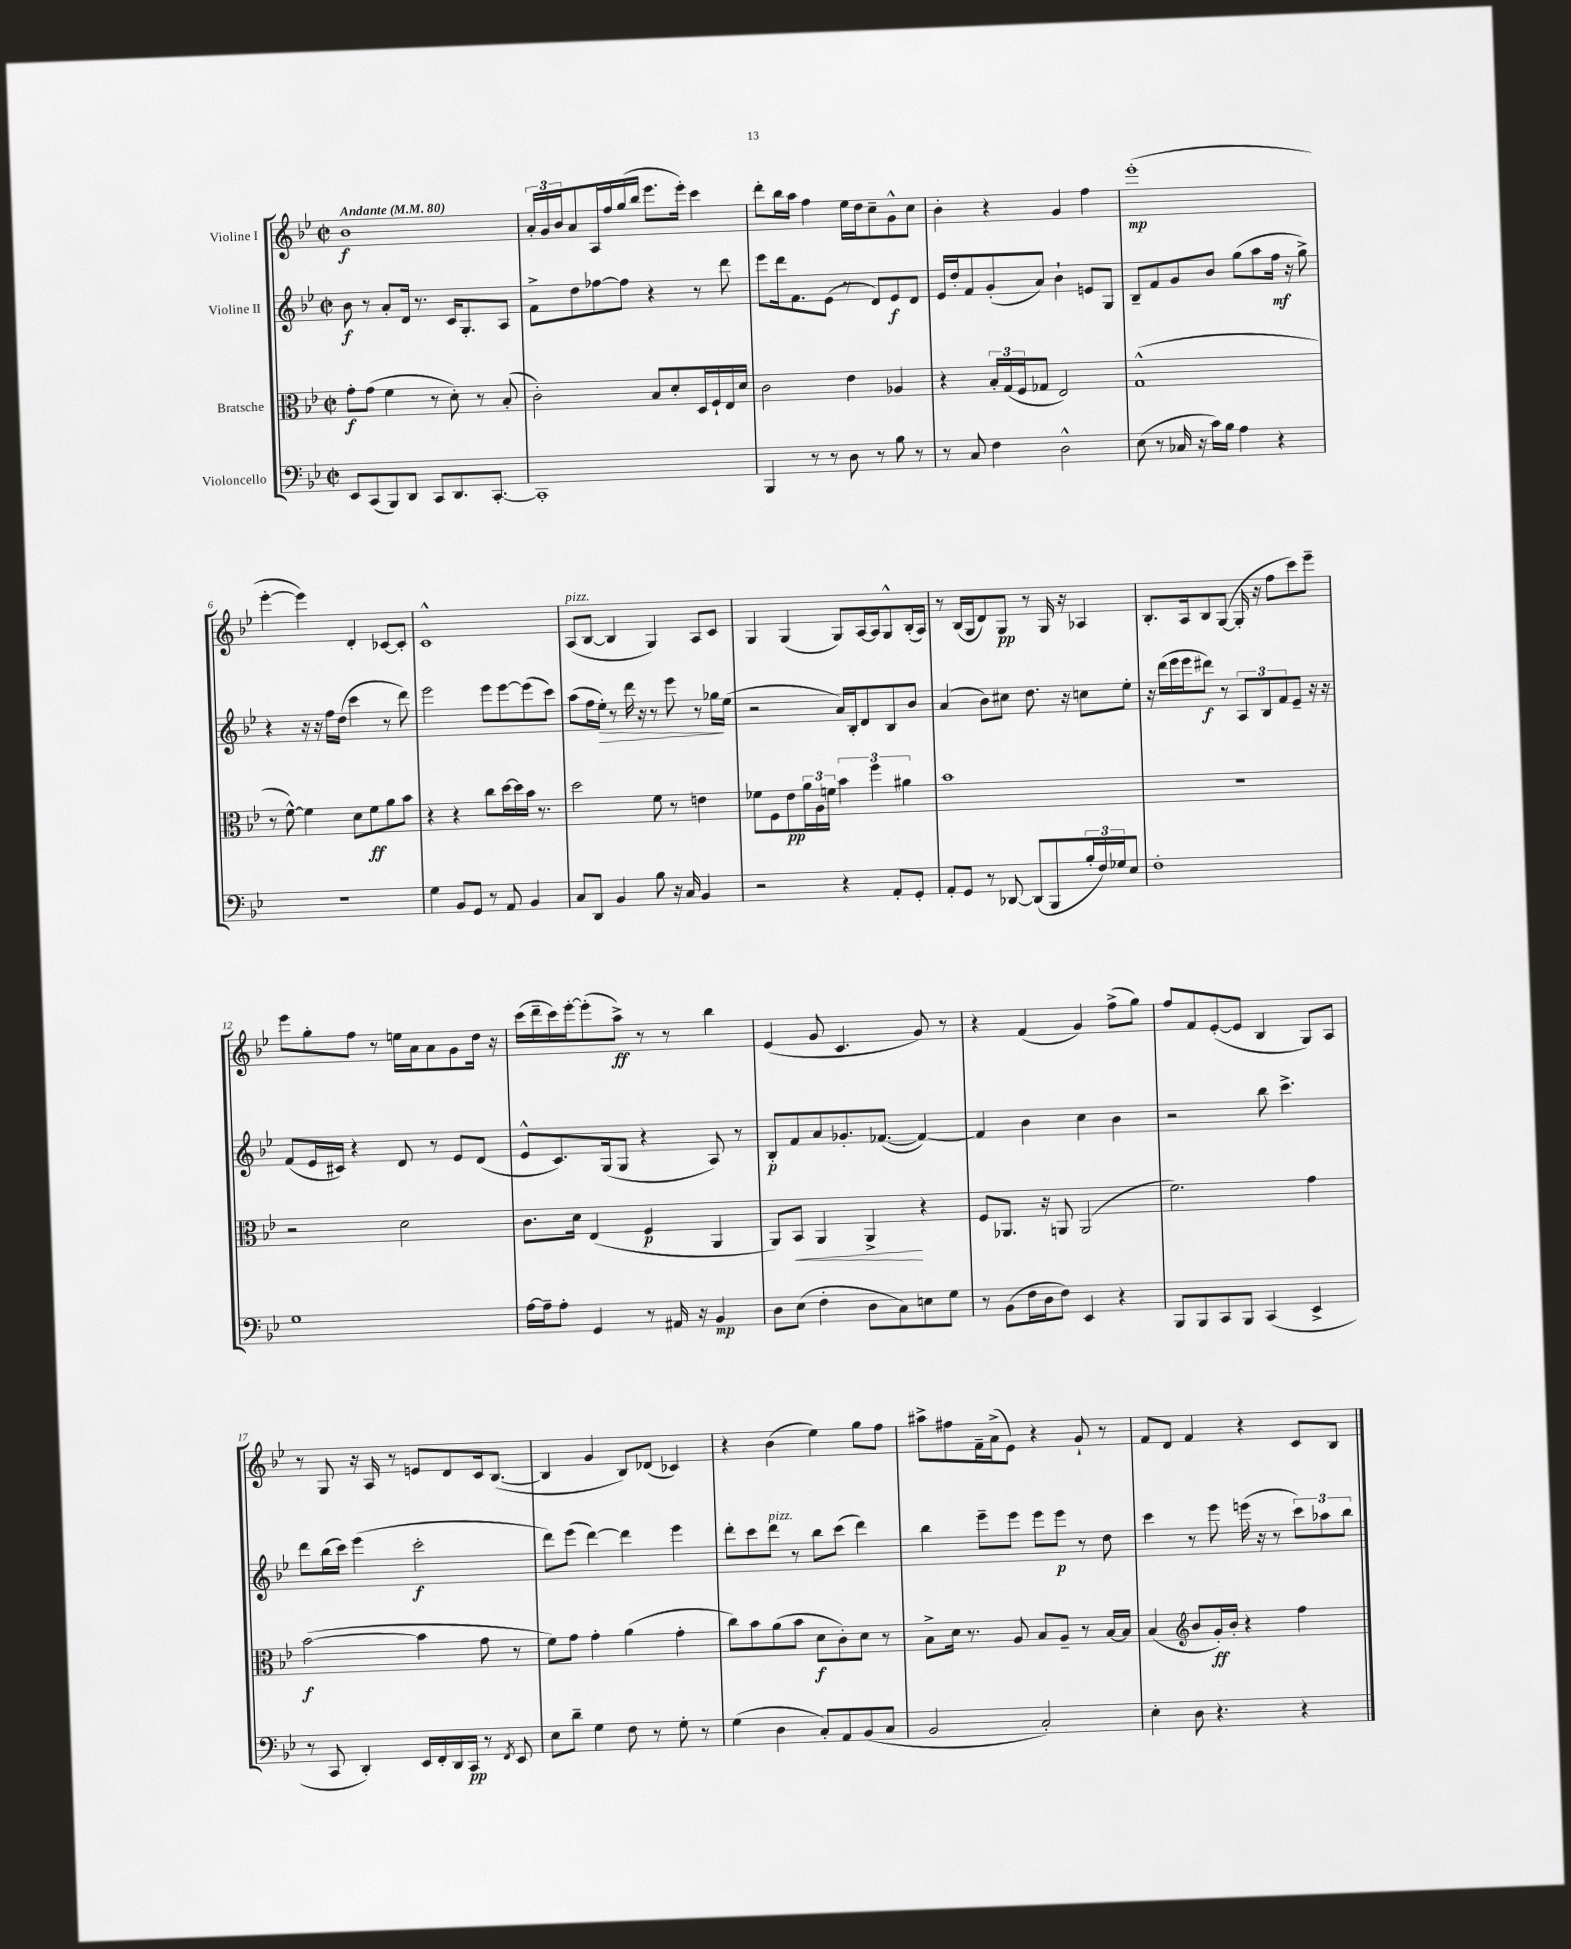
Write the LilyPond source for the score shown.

<<
\new StaffGroup <<
\new Staff = "s0" \with { instrumentName = "Violine I" } {
    \clef treble \key bes \major \defaultTimeSignature \time 2/2 \tempo "Andante" 4 = 80
    bes'1\f |
    \tuplet 3/2 { a'16-. g'16 bes'16 } a'8 a16 f''16 g''16( bes''16 ees'''8. ees'''16-.) c'''4 |
    d'''8-. bes''16 a''16 f''4 ees''16 d''16 c''8-- g'8-^ c''8 |
    bes'4-. r4 g'4 f''4 |
    ees'''1-.\mp( |
    ees'''4~-. ees'''4) d'4-. ces'8~ ces'8-. |
    c'1-^ |
    a8^\markup { \italic "pizz." }( bes8~ bes4 g4) a8 c'8 |
    g4 g4( g8) a16~ a16 g8-^ bes16-.( a16) |
    r8 bes16( g16 d'8) g8\pp r8 g16 r16 aes4 |
    bes8.-. a16 bes8 g8~( g16-. r16 f''8 c'''8) ees'''8-- |
    ees'''8 g''8-. f''8 r8 e''16 a'16 a'8 g'8 d''16 r16 |
    c'''16( d'''16-- c'''16) ees'''16~-. ees'''8-.( a''8->\ff) r8 r8 bes''4 |
    ees'4( g'8 c'4. g'8) r8 |
    r4 f'4( g'4) f''8->( g''8) |
    f''8 f'8 ees'8~-.( ees'8 bes4 g8) a8 |
    r8 g8 r16 a16 r8 e'8 d'8 c'16 bes8.~( |
    bes4 g'4 bes8) des'8( ces'4) |
    r4 bes'4( ees''4) g''8 f''8 |
    ais''8-> fis''8 f'16-- a'16->( ees'8) r4 g'8-! r8 |
    f'8 d'8 f'4 r4 c'8 bes8 \bar "|." |
}
\new Staff = "s1" \with { instrumentName = "Violine II" } {
    \clef treble \key bes \major \defaultTimeSignature \time 2/2
    bes'8\f r8 a'8-. d'16 r8. c'16 g8.-. a8 |
    f'8-> d''8 fes''8~ fes''8 r4 r8 d'''8 |
    ees'''8 d'''16 f'8. ees'8( r8 d'8) ees'8\f d'8 |
    ees'16 d''16-. f'8 g'8-.( a'8) bes'4-! e'8 g8 |
    bes8-- f'8 g'8 bes'8 g''8( a''8 f''16\mf r16 g''8->) |
    r4 r16 r16 f''16 d''16( c'''4 r8 d'''8) |
    ees'''2 ees'''8 ees'''8~ ees'''8( c'''8) |
    a''8( f''16 ees''16-.\>) r8 d'''16 r16 r8 ees'''8 r8 ges''16\! ees''16( |
    r2 a'16) bes16-. d'8 bes8 bes'8 |
    a'4( bes'8) cis''8 d''8. r16 c''8 ees''8-. |
    r16 d'''16( ees'''16 ees'''16 dis'''8\f) r8 \tuplet 3/2 { a8 bes8 f'8 } ees'8-- r16 r16 |
    f'8( ees'16 cis'16) r4 d'8 r8 ees'8 d'8( |
    ees'8-^ c'8.) g16( g8 r4 a8) r8 |
    bes8-.\p f'8 a'8 ges'8.-. fes'8.~( fes'4~) |
    fes'4 bes'4 c''4 bes'4 |
    r2 bes''8 c'''4.-> |
    d'''8 bes''16( c'''16) ees'''4( c'''2-.\f |
    d'''8) ees'''8( d'''4~) d'''4 ees'''4 |
    d'''8-. c'''8 d'''8^\markup { \italic "pizz." } r8 bes''8 c'''8( d'''4) |
    bes''4 ees'''8-- ees'''8 ees'''8 ees'''8\p r8 d''8 |
    c'''4 r8 ees'''8 e'''16( r16 r8 \tuplet 3/2 { c'''8) aes''8 bes''8 } \bar "|." |
}
\new Staff = "s2" \with { instrumentName = "Bratsche" } {
    \clef alto \key bes \major \defaultTimeSignature \time 2/2
    g'8-.\f g'8( f'4 r8 d'8-.) r8 bes8-.( |
    c'2-.) bes8 d'8-. d16 f16-! ees16 d'16 |
    c'2 ees'4 aes4 |
    r4 \tuplet 3/2 { bes16-. g16( f16 } ges8 ees2) |
    g1-^( |
    r8 f'8~-^) f'4 d'8 f'8\ff a'8 bes'8 |
    r4 r4 c''8 d''16~ d''16 bes'16 r8. |
    d''2 f'8 r8 e'4 |
    fes'8 f8 ees'8\pp \tuplet 3/2 { a'16 a16 f'16 } \tuplet 3/2 { bes'4 f''4 ais'4 } |
    bes'1 |
    R1 |
    r2 d'2 |
    c'8. d'16 ees4( f4\p a,4 |
    a,8) bes,8\< a,4 a,4->\! r4 |
    f8 aes,8. r16 a,8 a,2( |
    f'2.) g'4 |
    bes'2~\f( bes'4 g'8 r8 |
    f'8) g'8 g'4-. a'4( g'4-. |
    c''8) bes'8 a'8( bes'8 d'8\f c'8-.) d'8 r8 |
    bes8-> d'16 r8. a8 bes8 a8-- r8 bes16~ bes16 |
    bes4( \clef treble bes'8 g'16-.\ff) bes'16-. r4 f''4 \bar "|." |
}
\new Staff = "s3" \with { instrumentName = "Violoncello" } {
    \clef bass \key bes \major \defaultTimeSignature \time 2/2
    ees,8 c,8( bes,,8) d,8 c,8 d,8. c,8.~-. |
    c,1-. |
    bes,,4 r8 r8 d8 r8 bes8 r8 |
    r8 c8 f4 d2-^ |
    ees8( r8 ces16 r16 c'16) bes16 a4 r4 |
    R1 |
    g4 bes,8 g,8 r8 a,8 bes,4 |
    c8 d,8 bes,4 bes8 r16 c16 bes,4 |
    r2 r4 a,8-. g,8-. |
    a,8-. g,8 r8 des,8~ des,8( bes,,8 \tuplet 3/2 { bes16-. f16) ges16 } ees8 |
    f1-. |
    g1 |
    a16~ a16-- a8-. g,4 r8 ais,16 r16 bes,4\mp |
    d8 ees8( f4-. d8 c8) e8 g8 |
    r8 bes,8( f16 d16 f8) ees,4 r4 |
    bes,,8 bes,,8 c,8 bes,,8 c,4( ees,4-> |
    r8 c,8 d,4-.) ees,16 f,16-. d,16 c,16\pp r8 \acciaccatura { f,8 } ees,8 |
    ees8 d'8-- g4 f8 r8 g8-. r8 |
    g4( d4 c8-.) a,8 bes,8( c8 |
    bes,2 c2-.) |
    ees4-. d8 r4. r4 \bar "|." |
}
>>
>>
